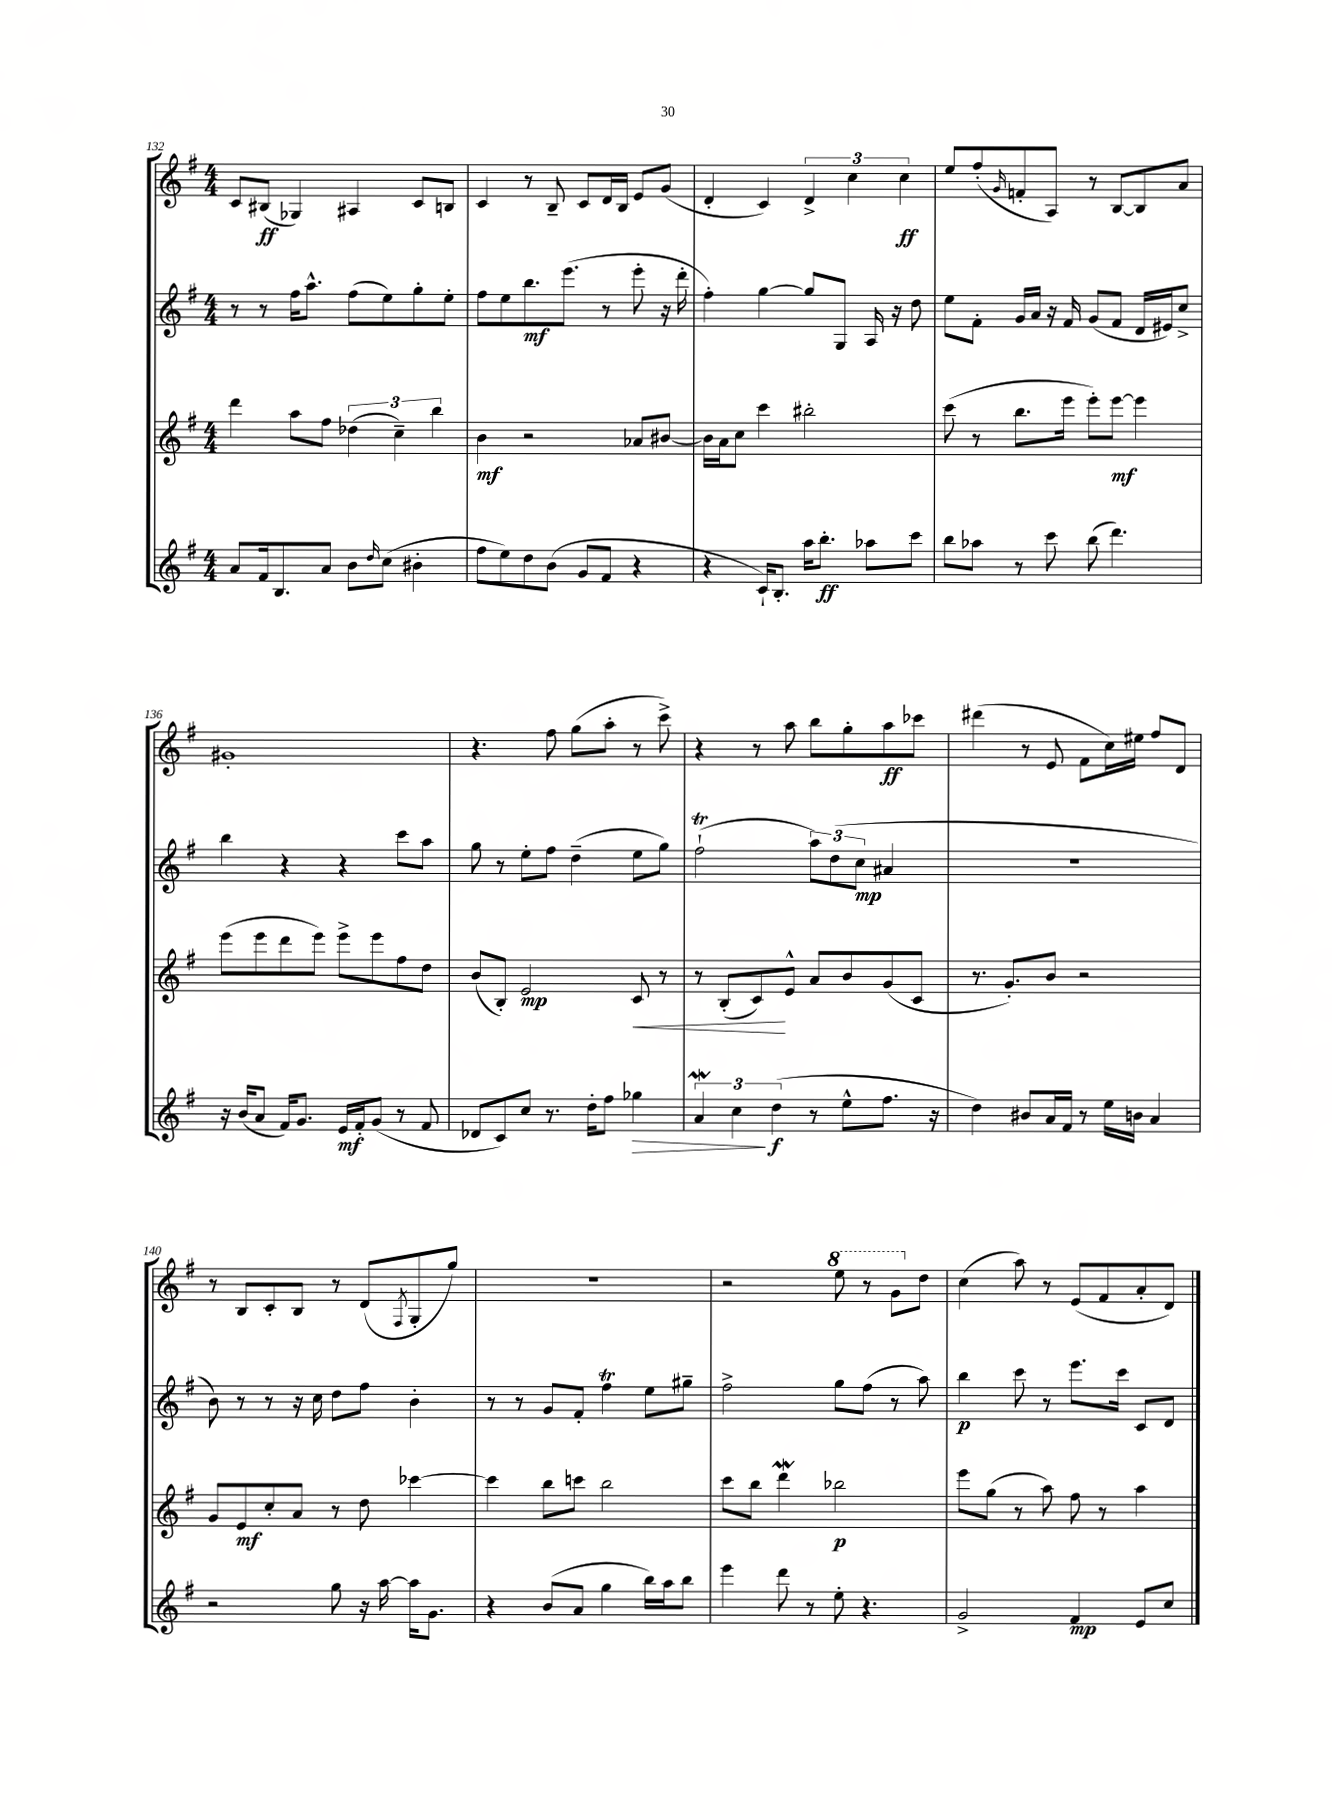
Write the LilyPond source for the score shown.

<<
\new StaffGroup <<
\new Staff = "s0" {
    \clef treble \key g \major \numericTimeSignature \time 4/4
    c'8 bis8\ff( ges4) ais4 c'8 b8 |
    c'4 r8 b8-- c'8 d'16 b16 e'8 g'8( |
    d'4-. c'4) \tuplet 3/2 { d'4-> c''4 c''4\ff } |
    e''8 fis''8-.( \grace { g'16 } f'8-. a8) r8 b8~ b8 a'8 |
    gis'1-. |
    r4. fis''8 g''8( a''8-. r8 c'''8->) |
    r4 r8 a''8 b''8 g''8-. a''8\ff ces'''8 |
    dis'''4( r8 e'8 fis'8 c''16) eis''16 fis''8 d'8 |
    r8 b8 c'8-. b8 r8 d'8( \acciaccatura { fis8 } g8-. g''8) |
    R1 |
    r2 \ottava #1 e'''8 r8 g''8 \ottava #0 d''8 |
    c''4( a''8) r8 e'8( fis'8 a'8-. d'8) \bar "|." |
}
\new Staff = "s1" {
    \clef treble \key g \major \numericTimeSignature \time 4/4
    r8 r8 fis''16 a''8.-^ fis''8( e''8) g''8-. e''8-. |
    fis''8 e''8 b''8.\mf e'''8.( r8 e'''8-. r16 d'''16-. |
    fis''4-.) g''4~ g''8 g8 a16 r16 d''8 |
    e''8 fis'8-. g'16 a'16 r16 fis'16 g'8( fis'8 d'16 eis'16) c''8-> |
    b''4 r4 r4 c'''8 a''8 |
    g''8 r8 e''8-. fis''8 d''4--( e''8 g''8) |
    fis''2-!\trill( \tuplet 3/2 { a''8) d''8( c''8\mp } ais'4 |
    R1 |
    b'8) r8 r8 r16 c''16 d''8 fis''8 b'4-. |
    r8 r8 g'8 fis'8-. fis''4\trill e''8 gis''8-- |
    fis''2-> g''8 fis''8( r8 a''8) |
    b''4\p c'''8 r8 e'''8. c'''16 c'8 d'8 \bar "|." |
}
\new Staff = "s2" {
    \clef treble \key g \major \numericTimeSignature \time 4/4
    d'''4 a''8 fis''8 \tuplet 3/2 { des''4( c''4--) b''4 } |
    b'4\mf r2 aes'8 bis'8~ |
    bis'16 a'16 c''8 c'''4 bis''2-. |
    c'''8( r8 b''8. e'''16 e'''8-.) e'''8~\mf e'''4 |
    e'''8( e'''8 d'''8 e'''8) e'''8-> e'''8 fis''8 d''8 |
    b'8( b8-.) e'2\mp c'8\< r8 |
    r8 b8-.( c'8\!) e'8-^ a'8 b'8 g'8( c'8 |
    r8. g'8.-.) b'8 r2 |
    g'8 e'8\mf c''8-. a'8 r8 d''8 ces'''4~ |
    ces'''4 b''8 c'''8 b''2 |
    c'''8 b''8 d'''4\mordent bes''2\p |
    e'''8 g''8( r8 a''8) fis''8 r8 a''4 \bar "|." |
}
\new Staff = "s3" {
    \clef treble \key g \major \numericTimeSignature \time 4/4
    a'8 fis'16 b8. a'8 b'8 \grace { d''16 } c''8( bis'4-. |
    fis''8 e''8) d''8 b'8( g'8 fis'8 r4 |
    r4 c'16-!) b8.-. a''16 b''8.-.\ff aes''8 c'''8 |
    b''8 aes''8 r8 c'''8 b''8( d'''4.) |
    r16 b'16( a'8 fis'16) g'8. e'16\mf fis'16-. g'8( r8 fis'8 |
    des'8 c'8) c''8 r8. d''16-. fis''8 ges''4\> |
    \tuplet 3/2 { a'4\mordent c''4\! d''4\f( } r8 e''8-^ fis''8. r16 |
    d''4) bis'8 a'16 fis'16 r8 e''16 b'16 a'4 |
    r2 g''8 r16 a''16~ a''16 g'8. |
    r4 b'8( a'8 g''4 b''16) a''16 b''8 |
    e'''4 d'''8 r8 e''8-. r4. |
    g'2-> fis'4\mp e'8 c''8 \bar "|." |
}
>>
>>
\layout { \context { \Score currentBarNumber = #132 } }
